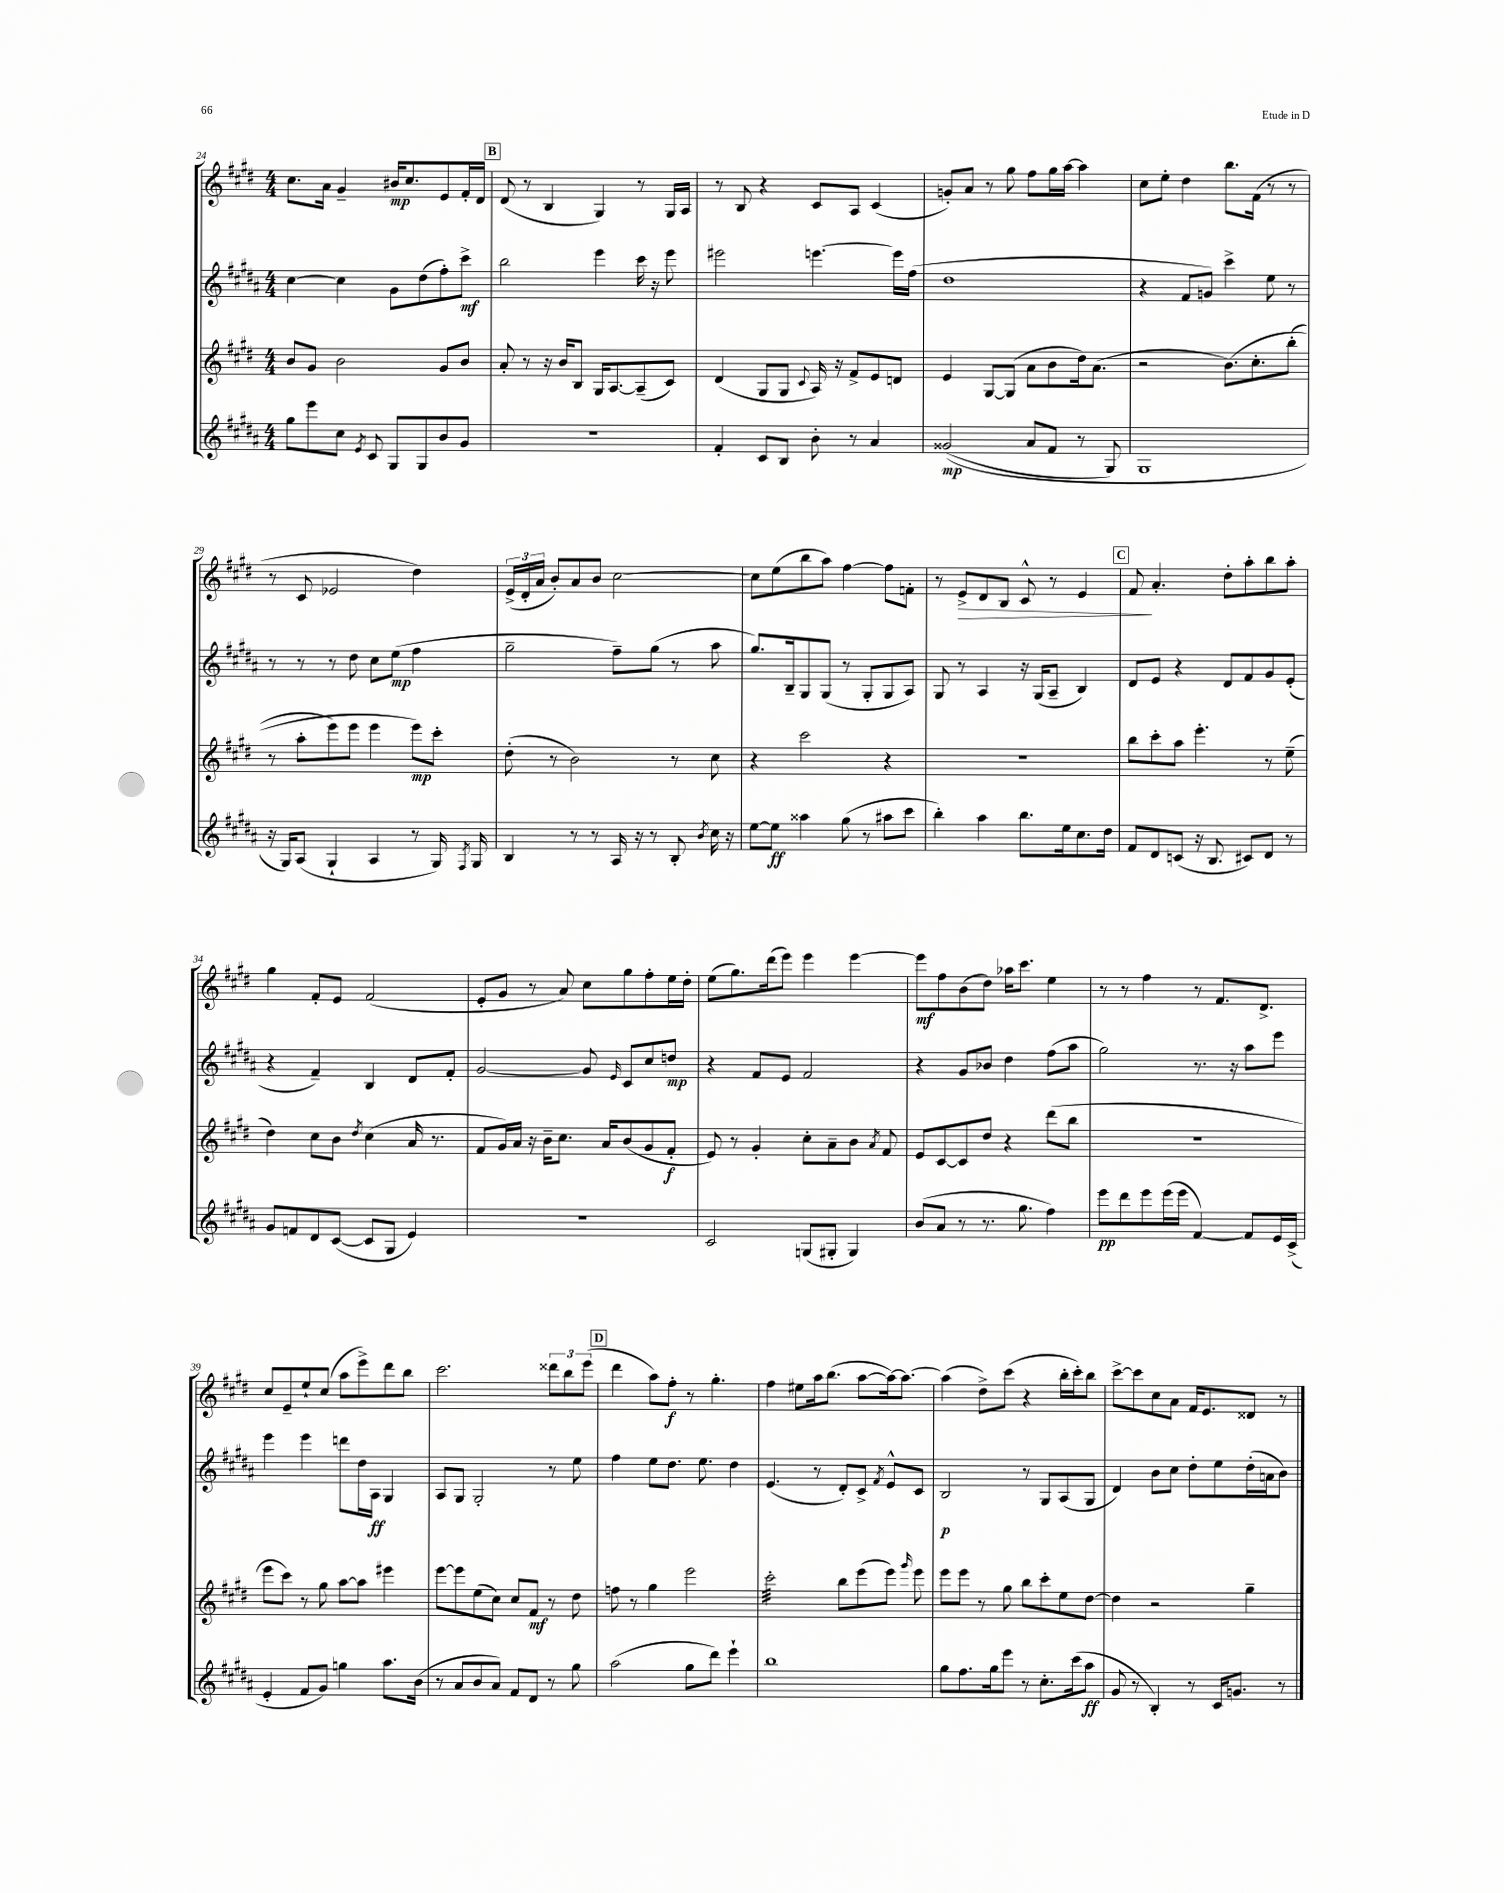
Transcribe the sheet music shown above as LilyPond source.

<<
\new StaffGroup <<
\new Staff = "s0" {
    \clef treble \key e \major \numericTimeSignature \time 4/4
    \autoBeamOff cis''8.[ a'16] gis'4-- bis'16[\mp cis''8. e'8 fis'16-. dis'16] |
    \mark \markup { \box "B" } dis'8( r8 b4 gis4) r8 gis16[ a16] |
    r8 b8 r4 cis'8[ a8] cis'4( |
    g'8[-.) a'8] r8 gis''8 fis''8[ gis''16 a''16]~ a''4 |
    cis''8[ e''8]-. dis''4 b''8.[ fis'16]( r8 r8 |
    r8 cis'8 ees'2 dis''4) |
    \tuplet 3/2 { e'16[->( dis'16-. a'16] } b'8[-.) a'8 b'8] cis''2~ |
    cis''8[ e''8( b''8 a''8]) fis''4~ fis''8[ f'8]-. |
    r8 e'8[->\> dis'8 b8] cis'8-^ r8 e'4 |
    \mark \markup { \box "C" } fis'8\! a'4.-. dis''8[-. a''8-. b''8 a''8]-. |
    gis''4 fis'8[-. e'8] fis'2( |
    e'8[-. gis'8] r8 a'8) cis''8[ gis''8 fis''8-. e''16 dis''16]-. |
    e''8[( gis''8.) dis'''16( e'''8]) e'''4 e'''4~ |
    e'''8[\mf fis''8 b'8( dis''8]) aes''16[ cis'''8.] e''4 |
    r8 r8 fis''4 r8 fis'8.[ dis'8.]-> |
    cis''8[ e'8-- e''8-! cis''8]( a''8[ e'''8->) dis'''8 b''8] |
    cis'''2. \tuplet 3/2 { disis'''8[ b''8 e'''8]( } |
    \mark \markup { \box "D" } dis'''4 a''8[) fis''8]-.\f r8 gis''4.-. |
    fis''4 eis''8[ a''16 b''8.]( a''8[~ a''16~) a''8.]~ |
    a''4( dis''8[->) cis'''8]( r4 b''16[-. cis'''16-.) b''8] |
    cis'''8[~-> cis'''8 cis''8 a'8] fis'16[ e'8. disis'8] r8 \bar "|." |
}
\new Staff = "s1" {
    \clef treble \key b \major \numericTimeSignature \time 4/4
    \autoBeamOff cis''4~ cis''4 gis'8[ dis''8( fis''8-.) cis'''8]->\mf |
    \mark \markup { \box "B" } b''2 e'''4 cis'''16 r16 e'''8 |
    eis'''2 e'''4.~ e'''16[ fis''16]( |
    dis''1 |
    r4 fis'8[ g'8]) cis'''4-> e''8 r8 |
    r8 r8 r8 dis''8 cis''8[ e''8]\mp( fis''4 |
    gis''2-- fis''8[--) gis''8]( r8 ais''8 |
    gis''8.[) b16-- gis8 gis8]( r8 gis8[-. gis8 ais8]) |
    gis8 r8 ais4 r16 gis16[( ais8]-- b4) |
    \mark \markup { \box "C" } dis'8[ e'8] r4 dis'8[ fis'8 gis'8 e'8]-.( |
    r4 fis'4--) b4 dis'8[ fis'8]-. |
    gis'2~ gis'8 \grace { e'16 } cis'8[ cis''8 d''8]\mp |
    r4 fis'8[ e'8] fis'2 |
    r4 gis'8[ bes'8] dis''4 fis''8[( ais''8] |
    gis''2) r8. r16 ais''8[ e'''8] |
    e'''4 e'''4 d'''8[ dis''16 ais16]\ff gis4 |
    ais8[ gis8] gis2-. r8 e''8 |
    \mark \markup { \box "D" } fis''4 e''8[ dis''8.] e''8. dis''4 |
    e'4.( r8 dis'8[-.) cis'8]-> \acciaccatura { fis'8 } e'8[-^ cis'8] |
    b2\p r8 gis8[ ais8( gis8] |
    dis'4) b'8[ cis''8] dis''8[-. e''8 dis''16-.( a'16 b'8]) \bar "|." |
}
\new Staff = "s2" {
    \clef treble \key e \major \numericTimeSignature \time 4/4
    \autoBeamOff b'8[ gis'8] b'2 gis'8[ b'8] |
    \mark \markup { \box "B" } a'8-. r8 r16 b'16[ b8] gis16[ a8.~ a8--( cis'8]) |
    dis'4( gis8[ gis8] \appoggiatura { cis'8 } a16) r16 fis'8[-> e'8 d'8] |
    e'4 gis8[~ gis8]( a'8[ b'8 dis''16) a'8.]( |
    r2 b'8.[)\( cis''8.-. b''8]-.( |
    r8 a''8[-. e'''8) e'''8] e'''4 e'''8[\mp\) cis'''8]-. |
    dis''8-.( r8 b'2) r8 cis''8 |
    r4 cis'''2 r4 |
    r1 |
    \mark \markup { \box "C" } b''8[ cis'''8-. a''8] e'''4.-. r8 e''8--( |
    dis''4) cis''8[ b'8] \acciaccatura { dis''8 } cis''4( a'16 r8. |
    fis'8[ gis'16) a'16] r16 b'16[-- cis''8.] a'16[ b'8( gis'8 fis'8]-.\f |
    e'8) r8 gis'4-. cis''8[-. a'8-- b'8] \acciaccatura { a'8 } fis'8 |
    e'8[ cis'8~ cis'8 dis''8] r4 dis'''8[( b''8] |
    R1 |
    e'''8[ cis'''8]) r8 gis''8 a''8[~ a''8] eis'''4 |
    e'''8[~ e'''8 e''8( cis''8]) cis''8[ fis'8]\mf r8 dis''8 |
    \mark \markup { \box "D" } f''8 r8 gis''4 e'''2 |
    cis'''2:32-. b''8[ e'''8( e'''8]) \grace { gis'''16 } e'''8 |
    e'''8[ e'''8] r8 gis''8 b''8[ cis'''8-. e''8 dis''8]~ |
    dis''4 r2 gis''4-- \bar "|." |
}
\new Staff = "s3" {
    \clef treble \key b \major \numericTimeSignature \time 4/4
    \autoBeamOff gis''8[ e'''8 cis''8] \acciaccatura { e'8 } cis'8 gis8[ gis8 b'8 gis'8] |
    \mark \markup { \box "B" } R1 |
    fis'4-. cis'8[ b8] b'8-. r8 ais'4 |
    gisis'2\mp(\( ais'8[ fis'8] r8 gis8) |
    gis1 |
    r16 gis16[\) ais8]( gis4-! ais4 r8 gis16) \acciaccatura { fis8 } gis16 |
    b4 r8 r8 ais16 r16 r8 b8-. \acciaccatura { b'8 } cis''16 r16 |
    e''8[~ e''8]\ff aisis''4 gis''8( r8 ais''8[ cis'''8] |
    b''4-.) ais''4 b''8.[ e''16 cis''8. dis''16] |
    \mark \markup { \box "C" } fis'8[ dis'8 c'8]( r16 b8. cis'8[) dis'8] r8 |
    gis'8[ f'8 dis'8 cis'8]~( cis'8[ gis8] e'4) |
    r1 |
    cis'2 g8[( gis8]-. gis4) |
    b'8[( ais'8] r8 r8. gis''8. fis''4) |
    e'''8[\pp dis'''8 e'''8 e'''16( e'''16] fis'4~) fis'8[ e'16 cis'16]->( |
    e'4-. fis'8[ gis'8]) g''4 ais''8.[ b'16]( |
    r8 ais'8[ b'8 ais'8]) fis'8[ dis'8] r8 gis''8 |
    \mark \markup { \box "D" } ais''2( gis''8[ dis'''8]) e'''4-! |
    b''1 |
    gis''8[ fis''8. gis''16 e'''8] r8 cis''8.[-. cis'''16( ais''8]\ff |
    gis'8 r8 b4-.) r8 cis'16[ g'8.] r8 \bar "|." |
}
>>
>>
\layout { \context { \Score currentBarNumber = #24 } }
